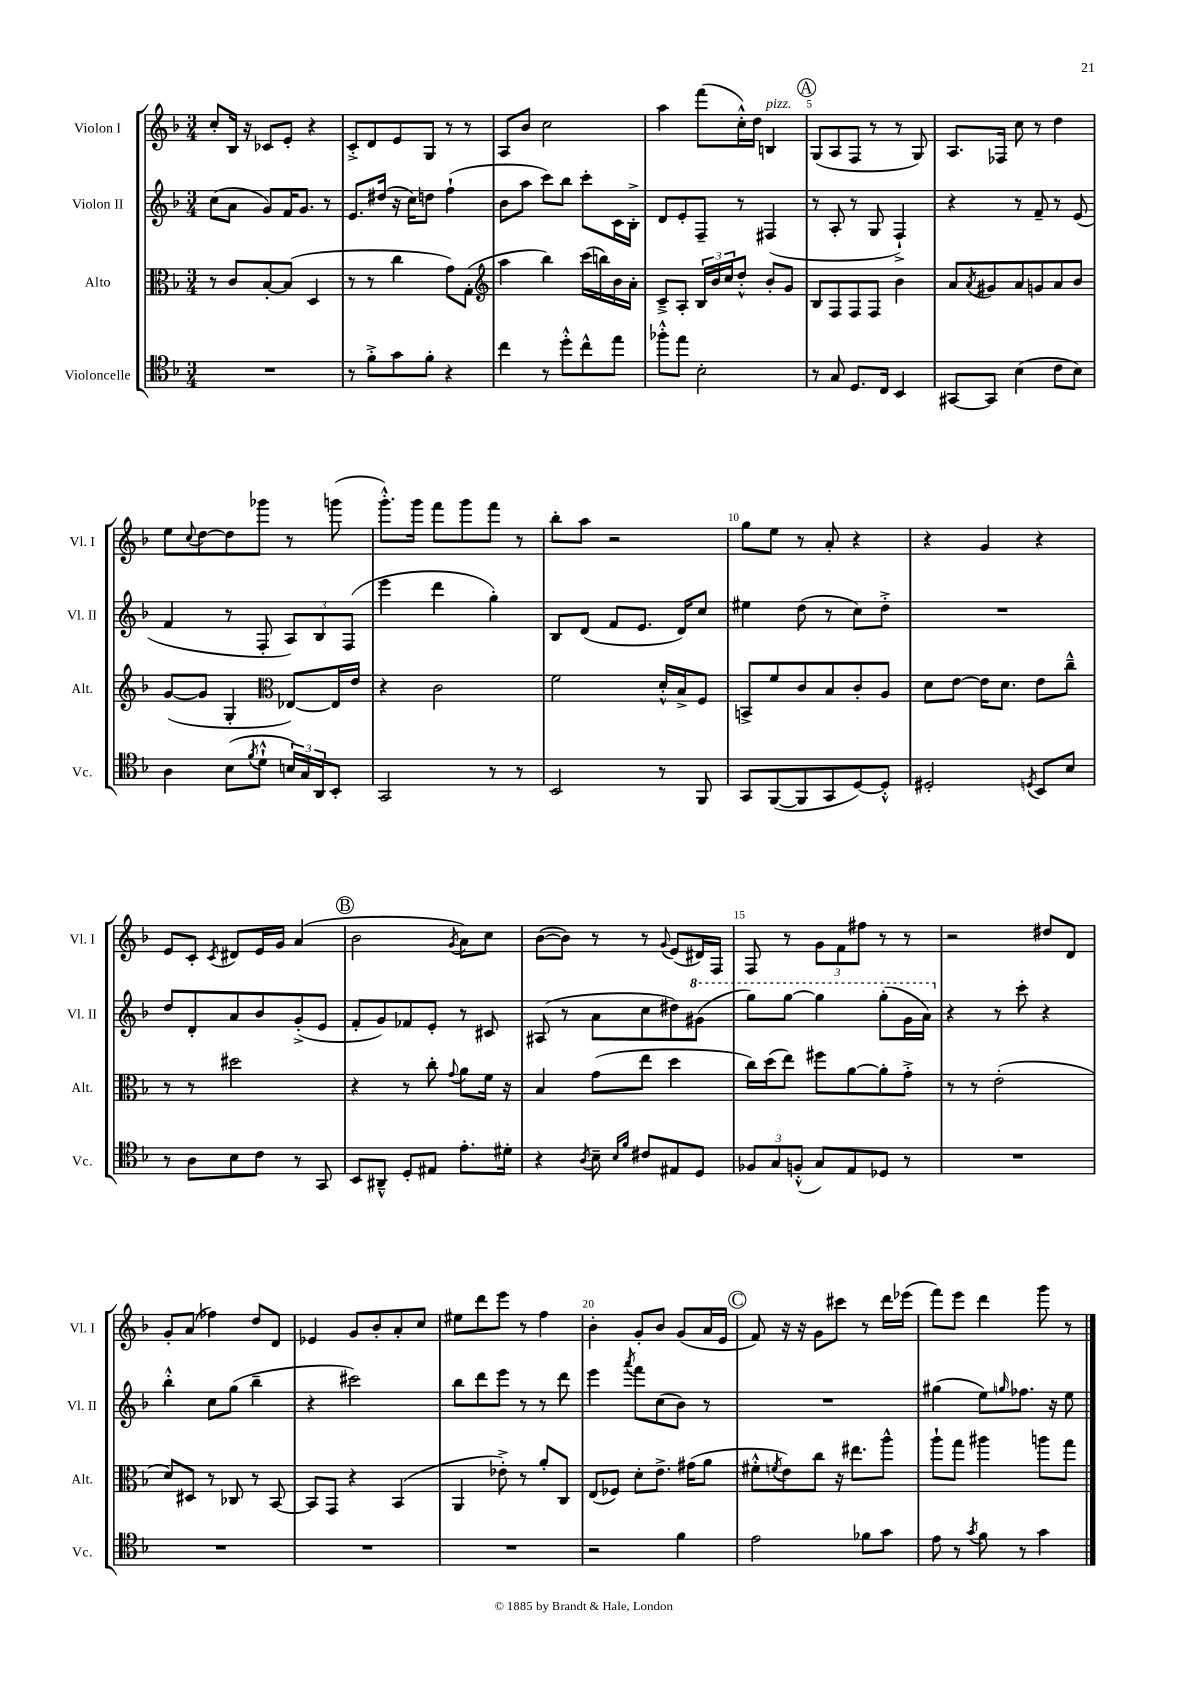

**kern	**kern	**kern	**kern
*part4	*part3	*part2	*part1
*staff4	*staff3	*staff2	*staff1
*I"Violoncelle	*I"Alto	*I"Violon II	*I"Violon I
*I'Vc.	*I'Alt.	*I'Vl. II	*I'Vl. I
*clefC4	*clefC3	*clefG2	*clefG2
*k[b-]	*k[b-]	*k[b-]	*k[b-]
*M3/4	*M3/4	*M3/4	*M3/4
=1	=1	=1	=1
2.r	8r	(8cc\L	8cc'/L
.	8c/L	8a\J	16B-/Jk
.	.	.	16r
.	[8B-'/	8g/L)	8c-X/L
.	(8B-/J]	16f/K	8e'/J
.	.	8.g/J	.
.	4D/	.	4r
.	.	8r	.
=2	=2	=2	=2
8r	8r	8.e/L	8c'^/L
8f'^\L	8r	.	8d/
.	.	(16dd#X/Jk	.
8g\	4cc\	16r	8e/
.	.	16cc\KL)	.
8f'\J	.	8ddn\J	8G/J
4r	8g\L)	(4ff`\	8r
.	(8G'\J	.	8r
=3	=3	=3	=3
*	*clefG2	*	*
4cc\	4aa\	8b-\L	8A/L
.	.	8aa\J	8b-/J
8r	4bb-\)	8ccc\L)	2cc\
8dd'^^\L	.	8bb-\J	.
8cc^^\	(16ccc\LL	8ccc'\L	.
.	16bbn\)	.	.
8ee\J	16b-\	16c\L	.
.	16a'\JJ	16B-'^\JJ	.
=4	=4	=4	=4
8ff-X'^^\L	8c~^/L	8d/L	4aa\
8ee\J	8A'/J	8e'/	.
2B-'\	24B-/LL	8F~/J	(8fff\L
.	24b-/	.	.
.	24cc/J	.	.
.	8dd'^^/J	8r	16cc'^^\L)
.	.	.	16dd\JJ
!	!	!	!LO:TX:a:i:t=pizz.
.	8b-'/L	(4F#X/	4Bn/
.	8g/J	.	.
!!LO:REH:place=s1:t=A
=5	=5	=5	=5
8r	8B-/L	8r	(8G/L
8G/	8F/	8A'/	8A/
8.D/L	8F/	8r	8F/J
.	8F/J	8G/	8r
16C/Jk	.	.	.
4BB-/	4b-\	4F`^/)	8r
.	.	.	8G/)
=6	=6	=6	=6
[8GG#X/L	8a/L	4r	8.A/L
.	8qa/	.	.
8GG#/J]	8g#X/	.	.
.	.	.	16F-X/Jk
(4B-\	8a/	8r	8cc\
.	8gn/	8f~/	8r
8c\L	8a/	8r	4dd\
8B-\J)	8b-/J	(8e/	.
!!LO:LB:g=z
=7	=7	=7	=7
4A\	([8g/L	4f/	8ee\L
.	.	.	8qqcc/
.	8g/J]	.	[8dd\
(8B-\L	4G'/	8r	8dd\]
8qf/	.	.	.
8d`^^\J	.	8F'/	8ggg-X\J
*	*clefC3	*	*
24Bn/LL)	[8E-X/L)	12A/L)	8r
24G/	.	.	.
24AA/J	.	12B-/	.
8BB-'/J	16E-/L]	.	(8gggn\
.	.	(12F/J	.
.	16e/JJ	.	.
=8	=8	=8	=8
2GG/	4r	4eee\	8.ggg'^^\L)
.	.	.	16ggg\Jk
.	2c\	4ddd\	8fff\L
.	.	.	8ggg\
8r	.	4gg'\)	8fff\J
8r	.	.	8r
=9	=9	=9	=9
2BB-/	2f\	8B-/L	8bb-'\L
.	.	(8d/J	8aa\J
.	.	8f/L	2r
.	.	8.e/J	.
8r	16d'^^/LL	.	.
.	16B-^/J	16d/KL)	.
8FF/	8F/J	8cc/J	.
=10	=10	=10	=10
8GG/L	8BBn^/L	4ee#X\	8gg\L
([8FF/	8f/	.	8ee\J
8FF/]	8c/	(8dd\	8r
8GG/	8B-/	8r	8a'/
[8D/)	8c'/	8cc\L)	4r
8D'^^/J]	8A/J	8dd'^\J	.
=11	=11	=11	=11
2D#X'/	8d\L	2.r	4r
.	[8e\J	.	.
.	16e\KL]	.	4g/
.	8.d\J	.	.
8qDn/	.	.	.
8BB-/L	8e\L	.	4r
8B-/J	8cc~^^\J	.	.
!!LO:LB:g=z
=12	=12	=12	=12
8r	8r	8dd/L	8e/L
8A\L	8r	8d'/	8c'/J
.	.	.	8qc/
8B-\	2dd#X\	8a/	8d#X/L
8c\J	.	8b-/	16e/L
.	.	.	16g/JJ
8r	.	(8g'^/	(4a/
8GG/	.	8e/J	.
!!LO:REH:place=s1:t=B
=13	=13	=13	=13
8BB-/L	4r	8f'/L	2b-\
8AA#X~^^/J	.	8g/)	.
8D'/L	8r	8f-X/	.
8E#X/J	8cc'\	8e'/J	.
.	8qqg/	.	8qg/
8.e'\L	8a\L	8r	8a\L)
.	16f\Jk	8c#X/	8cc\J
16d#X'\Jk	16r	.	.
=14	=14	=14	=14
4r	4B-/	(8A#X/	([8b-\L
.	.	8r	8b-\J])
8qA/	.	.	.
8B-~\	(8g\L	8a\L	8r
16qqB-/LL	.	.	.
16qqf/JJ	.	.	.
8c#X/L	8ee\J	8cc\	8r
.	.	.	8qqg/
8E#X/	4dd\	8dd#X\)	(8e/L
*	*	*8va	*
8D/J	.	(8gg#X\J	16d#X/L)
.	.	.	16F/JJ
=15	=15	=15	=15
12F-X/L	16cc\LL)	8ggg\L)	8F/
.	(16dd\J	.	.
12G/	.	.	.
.	8ee\J)	[8ggg\J	8r
(12Fn'^^/J	.	.	.
8G/L)	8ff#X\L	4ggg\]	12g\L
.	.	.	12f\
8E/	[8a\	.	.
.	.	.	12ff#X\J
8D-X/J	8a'\]	(8ggg'\L	8r
8r	8g'^\J	16gg\L	8r
.	.	16aa\JJ)	.
=16	=16	=16	=16
*	*	*X8va	*
2.r	8r	4r	2r
.	8r	.	.
.	(2e'\	8r	.
.	.	8ccc'\	.
.	.	4r	8dd#X/L
.	.	.	8d/J
!!LO:LB:g=z
=17	=17	=17	=17
2.r	8d/L)	4bb-'^^\	8g'/L
.	8D#X/J	.	(8a/J
.	8r	8cc\L	4ff-X\)
.	8C-X/	(8gg\J	.
.	8r	4bb-~\	8dd/L
.	[8BB-/	.	8d/J
=18	=18	=18	=18
2.r	8BB-/L]	4r	4e-X/
.	8GG/J	.	.
.	4r	2ccc#X\)	8g/L
.	.	.	8b-'/
.	(4BB-/	.	8a'/
.	.	.	8cc/J
=19	=19	=19	=19
2.r	4AA/	8bb-\L	8ee#X\L
.	.	8ddd\	8ddd\
.	8e-X'^\)	8eee\J	8eee\J
.	8r	8r	8r
.	8a'/L	8r	4ff\
.	8C/J	8ddd\	.
=20	=20	=20	=20
2r	(8E/L	4eee\	4b-'\
.	8F-X/J)	.	.
.	.	8qaaa/	.
.	8d'\L	8fff\L	8g'/L
.	8.e^\J	(8cc\	8b-/J
4f\	.	8b-\J)	(8g/L
.	(16g#X\KL	.	.
.	8a\J	8r	16a/L
.	.	.	16e/JJ
!!LO:REH:place=s1:t=C
=21	=21	=21	=21
2e\	8f#X'^^\L	2.r	8f/)
.	8qfn/	.	.
.	8e\)	.	16r
.	.	.	16r
.	8cc\J	.	8g\L
.	16r	.	8ccc#X\J
.	8.ee#X\L	.	.
8f-X\L	.	.	8r
8g\J	8aa^^\J	.	16ddd\LL
.	.	.	(16eee-X\JJ
=22	=22	=22	=22
8e\	8aa`\L	(4gg#X\	8fff\L)
8r	8gg\J	.	8eee\J
8qg/	.	.	.
8f\	4aa#X\	8ee\L)	4ddd\
.	.	16qqggn/	.
8r	.	8.ff-X\J	.
4g\	8aan\L	.	8ggg\
.	.	16r	.
.	8gg\J	8ee\	8r
==	==	==	==
*-	*-	*-	*-
